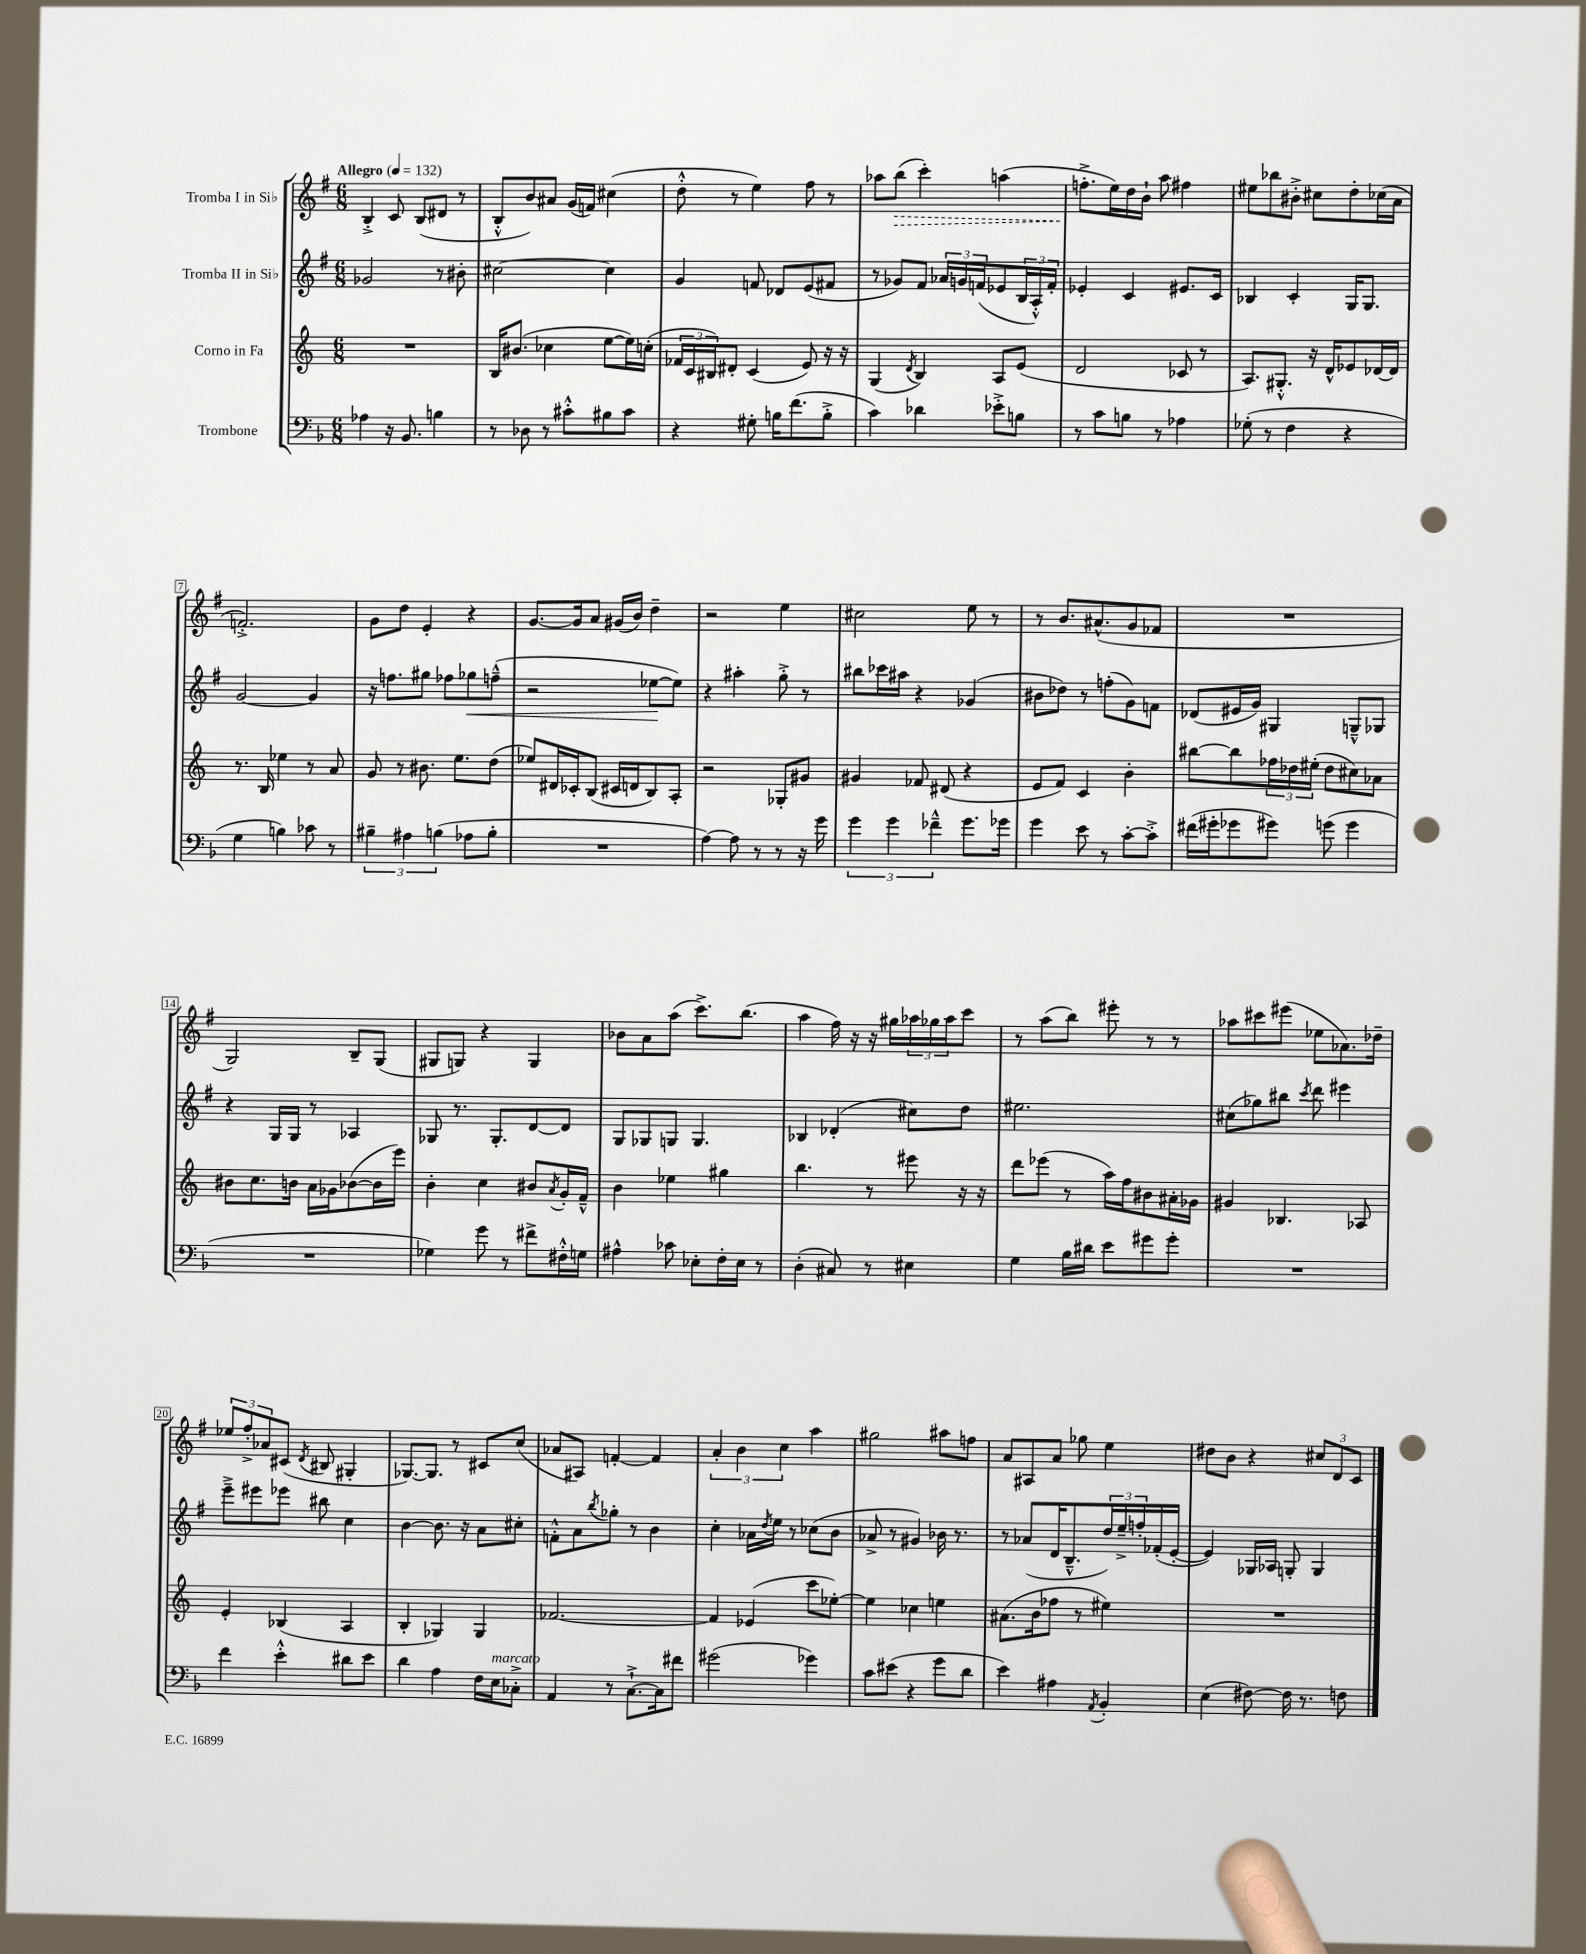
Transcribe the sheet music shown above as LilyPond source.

<<
\new StaffGroup <<
\new Staff = "s0" \with { instrumentName = "Tromba I in Sib" } {
    \clef treble \key g \major \numericTimeSignature \time 6/8 \tempo "Allegro" 4 = 132
    b4-.-> c'8 b8( dis'8 r8 |
    b8-.-^ b'8) ais'8 g'16( f'16) cis''4( |
    d''8-.-^ r8 e''4) fis''8 r8 |
    aes''8 \once \override Hairpin.style = #'dashed-line b''8\>( c'''4-.) a''4( |
    f''8.-.->\! e''16) d''16 b'16-! a''8 fis''4 |
    eis''8 bes''8 bis'8-.-> cis''8 d''8-. ces''16( a'16 |
    f'2.-.->) |
    g'8 d''8 e'4-. r4 |
    g'8.~ g'16 a'8 gis'16( b'16) d''4-- |
    r2 e''4 |
    cis''2 e''8 r8 |
    r8 b'8. ais'8.-^( g'8 fes'8 |
    R2. |
    g2) b8-- g8( |
    gis8 g8) r4 g4 |
    bes'8 a'8 a''8( c'''8.->) b''8.( |
    a''4 fis''16) r16 r16 gis''16 \tuplet 3/2 { aes''16 ges''16 aes''16 } c'''8 |
    r8 a''8( b''8) eis'''8-. r8 r8 |
    aes''8 cis'''8 eis'''8( ees''8 aes'8.) des''16-- |
    \tuplet 3/2 { ees''8 fis''8-.-> aes'8 } cis'8( \acciaccatura { d'8 } bis8 gis4-. |
    ges8.~) ges8. r8 cis'8 c''8( |
    aes'8 ais8) f'4~-. f'4 |
    \tuplet 3/2 { a'4-. b'4 c''4 } a''4 |
    gis''2 ais''8 f''8 |
    a'8 ais8 a'8 ges''8 e''4 |
    dis''8 b'8 r4 \tuplet 3/2 { cis''8 d'8 c'8 } \bar "|." |
}
\new Staff = "s1" \with { instrumentName = "Tromba II in Sib" } {
    \clef treble \key g \major \numericTimeSignature \time 6/8
    ges'2 r8 bis'8-. |
    cis''2~ cis''4 |
    g'4 f'8 des'8 e'8( fis'8 |
    r8 ges'8) fis'8 \tuplet 3/2 { aes'16 g'16 f'16( } ees'8 \tuplet 3/2 { b16 a16-.-^) f'16-. } |
    ees'4-. c'4 eis'8. c'16 |
    bes4 c'4-. g16 g8. |
    g'2~ g'4 |
    r16 f''8. gis''8 fes''8 ges''8\< f''8---^( |
    r2 ees''8~\! ees''8) |
    r4 ais''4-. g''8-.-> r8 |
    bis''8 ces'''16 ais''16 r4 ges'4( |
    bis'8 des''8) r8 f''8-.( g'8) f'8 |
    des'8( eis'16 g'16) gis4 g8---^ ges8 |
    r4 g16 g16 r8 aes4 |
    ges8 r8. ges8.-. d'8~ d'8 |
    g8 ges8 g8 g4. |
    bes4 des'4-.( cis''8) d''8 |
    eis''2. |
    cis''8( ges''8) bis''8 \acciaccatura { c'''8 } d'''8 eis'''4 |
    e'''8---> eis'''8 ees'''8 bis''8 c''4 |
    b'4~ b'8. r16 a'8 cis''8-. |
    f'8-.-^ a'8 \acciaccatura { b''8 } ges''8-. r8 b'4 |
    c''4-. aes'16 \acciaccatura { d''8 } e''16 r8 ces''8( b'8 |
    aes'8-> r8 gis'4) bes'16 r8. |
    r8 aes'8( d'16 b8.---^ \tuplet 3/2 { d''16) e''16---> f''16-. } fes'16-.( e'16~-. |
    e'4) ges16 aes16 g8-. g4 \bar "|." |
}
\new Staff = "s2" \with { instrumentName = "Corno in Fa" } {
    \clef treble \key c \major \numericTimeSignature \time 6/8
    R2. |
    b16 bis'8.( ces''4 e''8~ e''16) c''16-.( |
    \tuplet 3/2 { fes'16 c'16 bis16) } dis'8-. c'4( e'8) r16 r16 |
    g4( \acciaccatura { d'8 } b4) a8 e'8( |
    d'2 ces'8 r8 |
    a8.) gis8.-.-^ r16 d'16-^ ees'8 des'16~ des'16 |
    r8. b16 ees''4 r8 a'8 |
    g'8 r8 bis'8. e''8. d''8( |
    ees''8) dis'16 ces'16-. b8( cis'16 d'16 b8) a8-. |
    r2 ges8-. gis'8 |
    gis'4 fes'8 dis'8( r4 |
    e'8 f'8) c'4 b'4-. |
    bis''8~ bis''8 \tuplet 3/2 { fes''16 des''16 eis''16-.( } des''8 cis''8) aes'8 |
    bis'8 c''8. b'16 a'16 ges'16 bes'8~( bes'16 e'''16) |
    b'4-. c''4 bis'8 \acciaccatura { a'8 } g'16-. f'16---^ |
    b'4 ees''4 gis''4 |
    b''4. r8 eis'''8 r16 r16 |
    d'''8 ees'''8( r8 a''16) f''16 bis'8 ais'16-. ges'16 |
    gis'4 bes4. aes8 |
    e'4-. bes4( a4 |
    b4-. ges4) ges4 |
    fes'2.~ |
    fes'4 ees'4( c'''8 ees''8~-.) |
    ees''4 ces''4 e''4 |
    ais'8.( b'16 fes''8 r8 eis''4) |
    R2. \bar "|." |
}
\new Staff = "s3" \with { instrumentName = "Trombone" } {
    \clef bass \key f \major \numericTimeSignature \time 6/8
    aes4 r16 bes,8. b4 |
    r8 des8 r8 cis'8-.-^ bis8 cis'8 |
    r4 gis8-. b16 f'8.( b8-.-> |
    c'4) des'4 ees'8-.-> b8 |
    r8 c'8 b8 r8 aes4 |
    ges8-.( r8 f4 r4 |
    g4 b4) ces'8 r8 |
    \tuplet 3/2 { bis4-- ais4 b4( } aes8 b8-. |
    R2. |
    a4~) a8 r8 r8 r16 g'16 |
    \tuplet 3/2 { g'4 g'4 fes'4---^ } g'8. ges'16 |
    g'4 e'8 r8 c'8~-. c'8-.-> |
    fis'16( gis'16-. ges'8 gis'8) g'8( g'4 |
    R2. |
    ges4) g'8 r8 fis'8-> fis16-.-^ g16 |
    ais4-^ ces'8 ees8-. f16-. ees16 r8 |
    d4-.( cis8) r8 eis4 |
    g4 bes16 dis'16 e'8 gis'8 gis'8-. |
    R2. |
    f'4 e'4-.-^ dis'8 e'8 |
    d'4 a4 f16 e16^\markup { \italic "marcato" } ces8-.-> |
    a,4 r8 c8.~-!-> c16 fis'8 |
    gis'2( ges'4) |
    c'8 eis'8( r4 g'8 d'8 |
    e'4) ais4 \acciaccatura { a,8 } bes,4-. |
    e4( fis8~) fis16 r8. f8 \bar "|." |
}
>>
>>
\layout { \context { \Score \override BarNumber.stencil = #(make-stencil-boxer 0.1 0.3 ly:text-interface::print) } }
